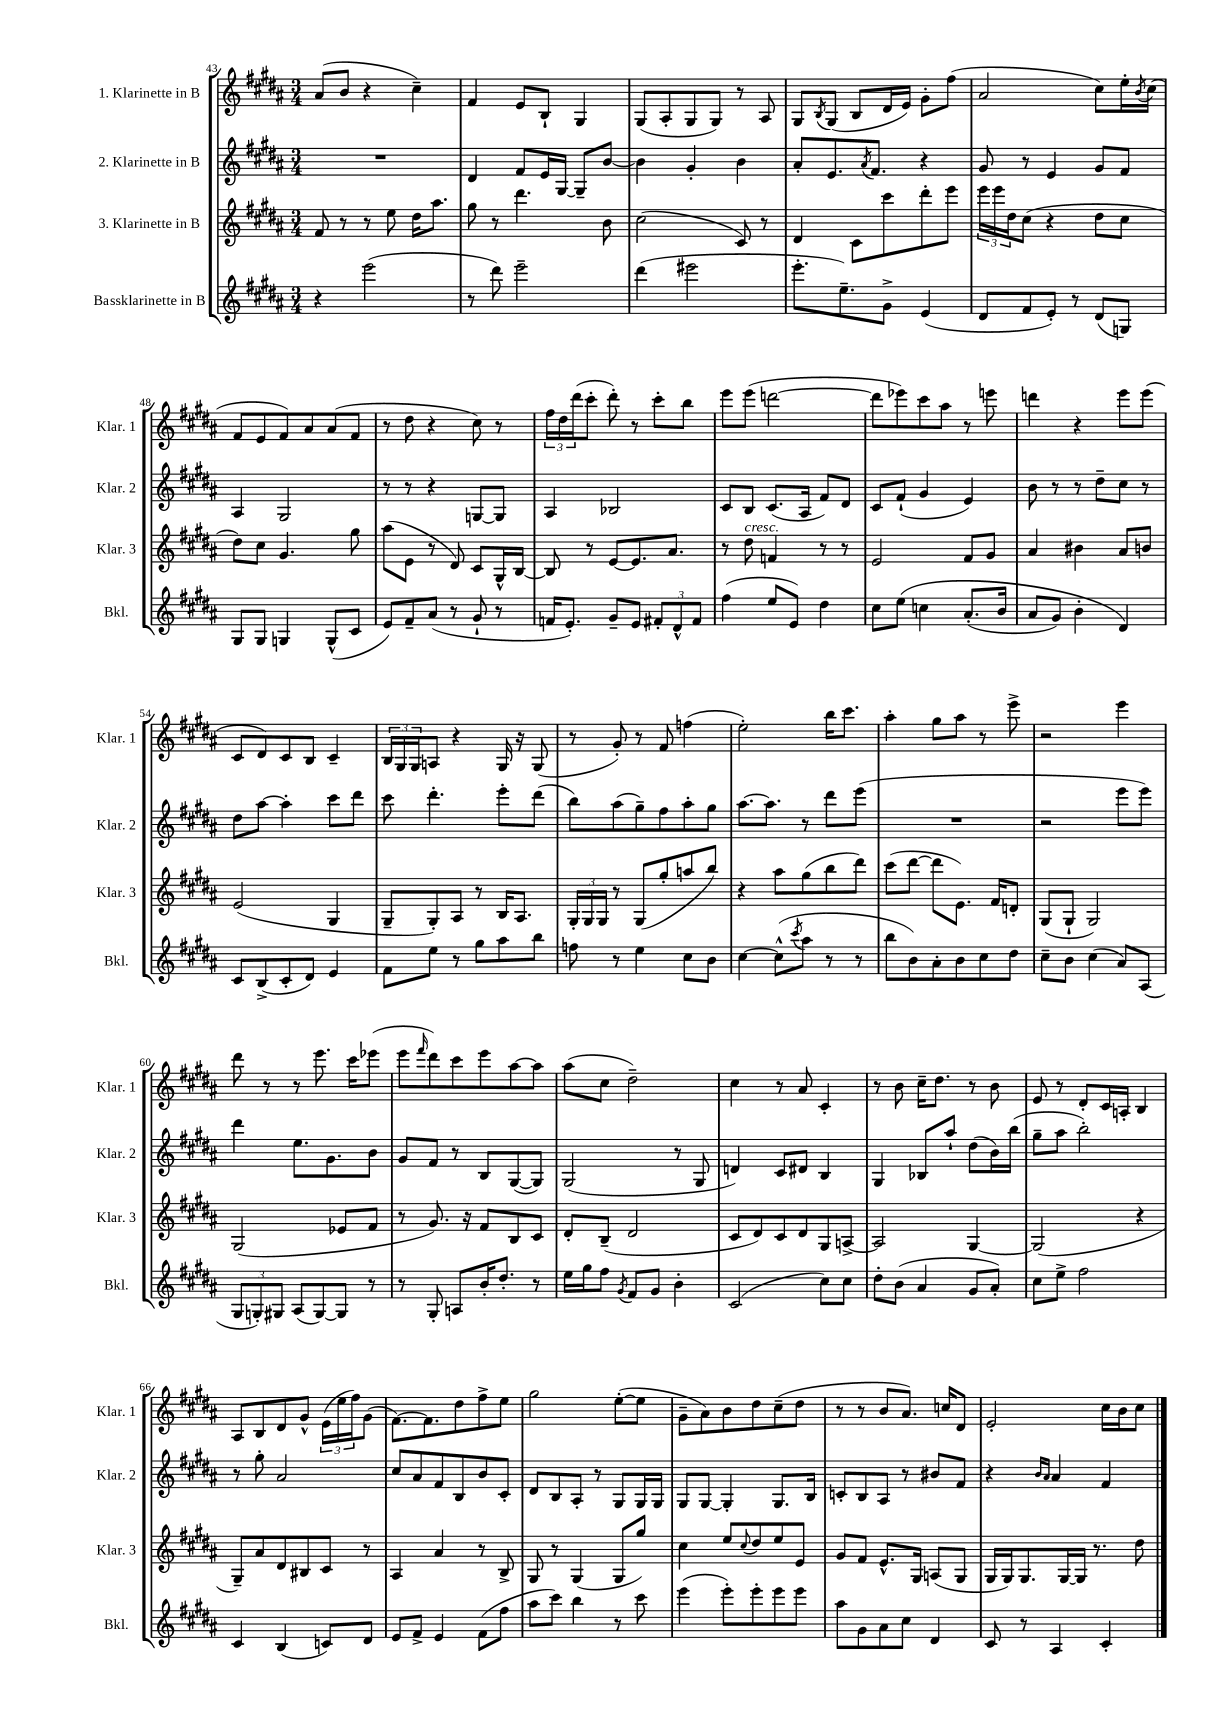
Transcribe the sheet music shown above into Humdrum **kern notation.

**kern	**kern	**kern	**kern
*part4	*part3	*part2	*part1
*staff4	*staff3	*staff2	*staff1
*I"Bassklarinette in B	*I"3. Klarinette in B	*I"2. Klarinette in B	*I"1. Klarinette in B
*I'Bkl.	*I'Klar. 3	*I'Klar. 2	*I'Klar. 1
*clefG2	*clefG2	*clefG2	*clefG2
*k[f#c#g#d#a#]	*k[f#c#g#d#a#]	*k[f#c#g#d#a#]	*k[f#c#g#d#a#]
*M3/4	*M3/4	*M3/4	*M3/4
=43	=43	=43	=43
4r	8f#/	2.r	(8a#/L
.	8r	.	8b/J
(2eee\	8r	.	4r
.	8ee\	.	.
.	16dd#\KL	.	4cc#~\)
.	8.aa#\J	.	.
=44	=44	=44	=44
8r	8gg#\	4d#/	4f#/
8ddd#\)	8r	.	.
2eee~\	4.ddd#\	8f#/L	8e/L
.	.	16e/L	8B`/J
.	.	[16G#/JJ	.
.	.	8G#~/L]	4G#/
.	8b\	[8b/J	.
=45	=45	=45	=45
(4ddd#\	(2cc#\	4b\]	(8G#/L
.	.	.	8A#'/
2eee#X\	.	4g#'/	8G#/
.	.	.	8G#/J)
.	8c#/)	4b\	8r
.	8r	.	8A#/
=46	=46	=46	=46
8.eee'\L	4d#/	8a#'/L	8G#/L
.	.	.	8qB/
.	.	8.e/	(8G#/J
8.ee~\)	.	.	.
.	8c#\L	.	8B/L
.	.	8qa#/	.
.	.	8.f#/J	.
8g#^\J	8ccc#\	.	16d#/L
.	.	.	16e/JJ)
(4e/	8ddd#'\	4r	8g#'\L
.	8eee\J	.	(8ff#\J
=47	=47	=47	=47
8d#/L	24eee\LL	8g#/	2a#/
.	24eee\	.	.
.	24dd#\J	.	.
8f#/	(8cc#\J	8r	.
8e'/J)	4r	4e/	.
8r	.	.	.
(8d#/L	8dd#\L	8g#/L	8cc#\L)
8Gn/J)	8cc#\J	8f#/J	16ee'\L
.	.	.	8qb/
.	.	.	(16cc#\JJ
!!LO:LB:g=z
=48	=48	=48	=48
8G#/L	8dd#\L)	4A#/	8f#/L
8G#/J	8cc#\J	.	8e/
4Gn/	4.g#/	2G#/	8f#/)
.	.	.	8a#/
(8G^^/L	.	.	(8a#/
8c#/J	8gg#\	.	8f#/J
=49	=49	=49	=49
8e/L)	(8aa#\L	8r	8r
8f#~/	8e\J	8r	8dd#\
(8a#/J	8r	4r	4r
8r	8d#/)	.	.
8g#`/	8c#/L	[8Gn/L	8cc#\)
8r	16G#^^/L	8G/J]	8r
.	[16B/JJ	.	.
=50	=50	=50	=50
16fn/KL	8B/]	4A#/	24ff#\LL
.	.	.	24dd#\
8.e'/J)	.	.	.
.	.	.	(24ddd#\J
.	8r	.	8ccc#'\J
8g#~/L	[8e/L	2B-X/	8ddd#'\)
8e/J	8.e/]	.	8r
12f#X'/L	.	.	8ccc#'\L
.	8.a#/J	.	.
12d#^^/	.	.	.
.	.	.	8bb\J
12f#/J	.	.	.
=51	=51	=51	=51
(4ff#\	8r	8c#/L	8eee\L
!	!LO:TX:a:i:t=cresc.	!	!
.	8dd#\	8B/J	(8eee\J
8ee/L	4fn/	(8.c#/L	[2dddn\
8e/J)	.	.	.
.	.	16A#/Jk	.
4dd#\	8r	8f#/L)	.
.	8r	8d#/J	.
=52	=52	=52	=52
8cc#\L	2e/	8c#/L	8ddd\L]
(8ee\J	.	(8f#`/J	8eee-X\)
4ccn\	.	4g#/	8ccc#\
.	.	.	8aa#\J
(8.a#'/L	8f#/L	4e/)	8r
.	8g#/J	.	8eeen\
16b/Jk	.	.	.
=53	=53	=53	=53
8a#/L	4a#/	8b\	4dddn\
8g#/J)	.	8r	.
4b'\	4b#X\	8r	4r
.	.	8dd#~\L	.
4d#/)	8a#/L	8cc#\J	8eee\L
.	8bn/J	8r	(8eee\J
!!LO:LB:g=z
=54	=54	=54	=54
8c#/L	(2e/	8dd#\L	8c#/L
(8B^/	.	[8aa#\J	8d#/)
8c#'/	.	4aa#'\]	8c#/
8d#/J)	.	.	8B/J
4e/	4G#/	8ccc#\L	4c#~/
.	.	8ddd#\J	.
=55	=55	=55	=55
8f#\L	8G#~/L	8ccc#\	24B/LL
.	.	.	24G#/
.	.	.	24G#/J
8ee\J	8G#'/)	4.ddd#'\	8An/J
8r	8A#/J	.	4r
8gg#\L	8r	.	.
8aa#\	16B/KL	8eee'\L	16G#/
.	8.A#/J	.	16r
8bb\J	.	(8ddd#\J	(8G#/
=56	=56	=56	=56
8ffn\	24G#'/LL	8bb\L)	8r
.	24G#/	.	.
.	24G#/JJ	.	.
8r	8r	(8aa#\	8g#'/)
4ee\	(8G#/L	8gg#~\)	8r
.	8gg#'/	8ff#\	8f#/
8cc#\L	8aan/	8aa#'\	(4ffn\
8b\J	8bb/J)	8gg#\J	.
=57	=57	=57	=57
[4cc#\	4r	[8.aa#\L	2ee'\)
.	.	8.aa#\J]	.
(8cc#^^\L]	8aa#\L	.	.
8qccc#/	.	.	.
8aa#\J	(8gg#\	8r	.
8r	8bb\	8ddd#\L	16bb\KL
.	.	.	8.ccc#\J
8r	8ddd#\J)	(8eee\J	.
=58	=58	=58	=58
8bb\L	(8ccc#\L	2.r	4aa#'\
8b\)	[8ddd#\J	.	.
8a#'\	8ddd#\L]	.	8gg#\L
8b\	8.e\J)	.	8aa#\J
8cc#\	.	.	8r
.	16f#/KL	.	.
8dd#\J	8dn'/J	.	8eee^\
=59	=59	=59	=59
8cc#~\L	(8G#/L	2r	2r
8b\J	8G#`/J	.	.
(4cc#\	2G#/)	.	.
8a#/L)	.	8eee\L	4eee\
(8A#/J	.	8eee\J)	.
!!LO:LB:g=z
=60	=60	=60	=60
12G#/L	(2G#/	4ddd#\	8ddd#\
12Gn'/)	.	.	.
.	.	.	8r
12G#X/J	.	.	.
(8A#/L	.	8.ee\L	8r
[8G#/)	.	.	8.eee\
.	.	8.g#\	.
8G#/J]	8e-X/L	.	.
.	.	.	16ccc#\KL
8r	8f#/J	8b\J	(8eee-X\J
=61	=61	=61	=61
8r	8r	8g#/L	8eee\L
.	.	.	16qqfff#/
8G#'/	8.g#/)	8f#/J	8ddd#\)
8An/L	.	8r	8ccc#\
.	16r	.	.
16b'/K	8f#/L	8B/L	8eee\
8.dd#'/J	.	.	.
.	8B/	([8G#/	[8aa#\
8r	8c#/J	8G#/J])	8aa#\J]
=62	=62	=62	=62
16ee\LL	8d#'/L	(2G#/	(8aa#\L
16gg#\J	.	.	.
8ff#\J	(8B~/J	.	8cc#\J
8qg#/	.	.	.
8f#/L	2d#/	.	2dd#~\)
8g#/J	.	.	.
4b'\	.	8r	.
.	.	8G#/	.
=63	=63	=63	=63
(2c#/	8c#/L	4dn/)	4cc#\
.	8d#/)	.	.
.	8c#/	8c#/L	8r
.	8d#/	8d#X/J	8a#/
8cc#\L)	8G#/	4B/	4c#'/
8cc#\J	[8An^/J	.	.
=64	=64	=64	=64
8dd#'\L	2A/]	4G#/	8r
(8b\J	.	.	8b\
4a#/	.	8B-X/L	16cc#~\KL
.	.	.	8.dd#\J
.	.	8aa#`/J	.
8g#/L	[4G#/	(8dd#\L	8r
8a#'/J)	.	16b\L)	8b\
.	.	(16bb\JJ	.
=65	=65	=65	=65
8cc#\L	(2G#/]	8gg#~\L	8e/
8ee^\J	.	8aa#\J	8r
2ff#\	.	2bb'\)	8d#'/L
.	.	.	16c#/L
.	.	.	16An'/JJ
.	4r	.	4B/
!!LO:LB:g=z
=66	=66	=66	=66
4c#/	8G#~/L)	8r	8A#/L
.	8a#/	8gg#'\	8B/
(4B/	8d#/	2a#/	8d#/
.	8B#X/	.	8g#^^/J
8cn/L)	8c#/J	.	(24e\LL
.	.	.	24ee\
.	.	.	24ff#\J)
8d#/J	8r	.	(8g#\J
=67	=67	=67	=67
8e/L	4A#/	8cc#/L	[8.f#\L)
8f#^/J	.	8a#/	.
.	.	.	8.f#\]
4e/	4a#/	8f#/	.
.	.	8B/	8dd#\
(8f#\L	8r	8b/	8ff#^\
8ff#\J	8B^/	8c#'/J	8ee\J
=68	=68	=68	=68
8aa#\L	8G#/	8d#/L	2gg#\
8ccc#\J)	8r	8B/	.
4bb\	(4G#/	8A#'/J	.
.	.	8r	.
8r	8G#/L	8G#/L	([8ee'\L
8ccc#\	8gg#/J)	16G#/L	8ee\J]
.	.	16G#/JJ	.
=69	=69	=69	=69
(4eee\	4cc#\	8G#/L	8g#~\L
.	.	[8G#/J	8a#\)
8eee'\L)	8ee/L	4G#'/]	8b\
.	8qqcc#/	.	.
8eee'\	8dd#/	.	8dd#\
8eee\	8ee/	8.G#/L	(8cc#~\
8eee\J	8e/J	.	8dd#\J
.	.	16B/Jk	.
=70	=70	=70	=70
8aa#\L	8g#/L	8cn'/L	8r
8g#\	8f#/J	8B/	8r
8a#\	8.e^^/L	8A#/J	8b/L
8cc#\J	.	8r	8.a#/J)
.	16G#/Jk	.	.
4d#/	(8An/L	8b#X/L	.
.	.	.	16ccn/KL
.	8G#/J	8f#/J	8d#/J
=71	=71	=71	=71
8c#/	16G#/LL	4r	2e'/
.	16G#/J)	.	.
8r	8.G#/	.	.
.	.	16qqb/LL	.
.	.	16qqa#/JJ	.
4A#/	.	4a#/	.
.	[16G#/L	.	.
.	16G#/JJ]	.	.
.	8.r	.	.
4c#'/	.	4f#/	16cc#\LL
.	.	.	16b\J
.	8dd#\	.	8cc#\J
==	==	==	==
*-	*-	*-	*-
